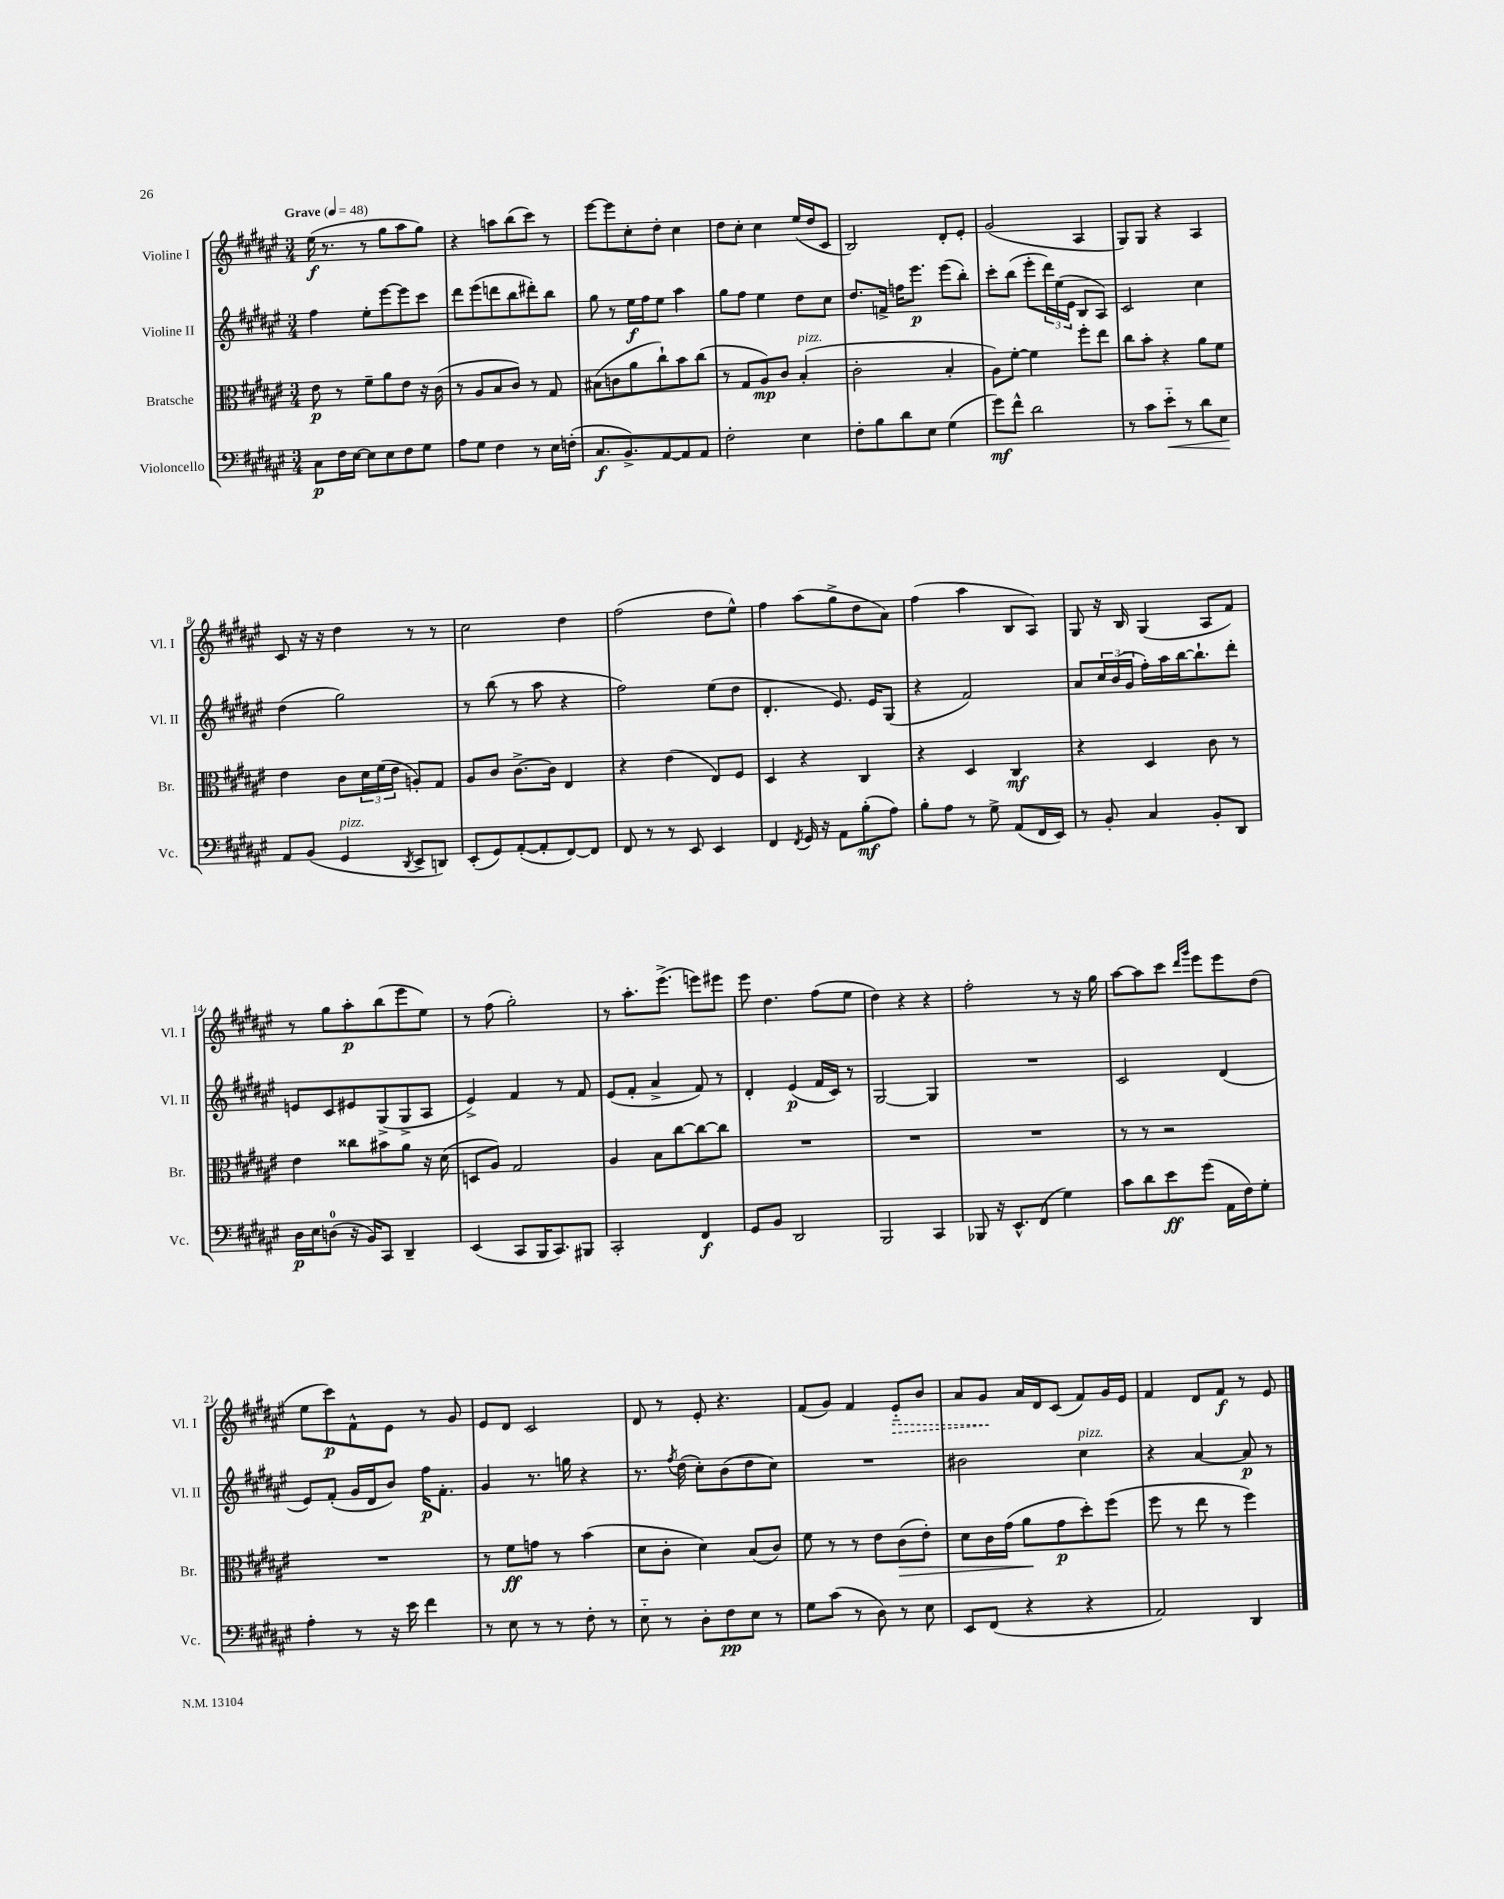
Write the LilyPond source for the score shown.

<<
\new StaffGroup <<
\new Staff = "s0" \with { instrumentName = "Violine I" shortInstrumentName = "Vl. I" } {
    \clef treble \key fis \major \numericTimeSignature \time 3/4 \tempo "Grave" 4 = 48
    eis''16\f( r8. r8 gis''8 ais''8 gis''8) |
    r4 a''8 b''8( cis'''8) r8 |
    eis'''8~ eis'''8 cis''8-. dis''8-. cis''4 |
    dis''8 cis''8-. cis''4 eis''16( dis''16 cis'8 |
    b2) dis'8-. eis'8-. |
    gis'2( ais4 |
    gis8) gis8 r4 ais4 |
    cis'8 r16 r16 dis''4 r8 r8 |
    cis''2 dis''4 |
    fis''2( dis''8 eis''8-^) |
    fis''4 ais''8( gis''8-> dis''8 ais'8) |
    fis''4( ais''4 b8 ais8) |
    gis8 r16 b16 gis4( ais8 fis'8) |
    r8 gis''8 ais''8-.\p b''8( eis'''8 eis''8) |
    r8 fis''8( gis''2-.) |
    r8 ais''8.-. eis'''8.->( e'''8) eis'''8 |
    eis'''8 dis''4. fis''8( eis''8 |
    dis''4) r4 r4 |
    fis''2-. r8 r16 gis''16 |
    ais''8~ ais''8 cis'''8 \grace { dis'''16 gis'''16 } eis'''8 eis'''8 dis''8( |
    eis''8 cis'''8\p) fis'8-^ eis'8 r8 gis'8 |
    eis'8 dis'8 cis'2 |
    dis'8 r8 eis'8-. r4. |
    fis'8( gis'8) fis'4 \once \override Hairpin.style = #'dashed-line eis'8-_\> b'8 |
    ais'8 gis'8\! ais'16 dis'16 cis'8( fis'8) gis'16 eis'16 |
    fis'4 dis'8 fis'8\f r8 eis'8 \bar "|." |
}
\new Staff = "s1" \with { instrumentName = "Violine II" shortInstrumentName = "Vl. II" } {
    \clef treble \key fis \major \numericTimeSignature \time 3/4
    fis''4 eis''8-. eis'''8~ eis'''8 cis'''8 |
    dis'''8 eis'''8( d'''8 b''8 dis'''8-.) b''8 |
    gis''8 r8 eis''16\f fis''16 eis''8 ais''4 |
    gis''8 fis''8 eis''4 dis''8 cis''8 |
    dis''8. f'16-> f''16 eis'''8.\p eis'''8( b''8-.) |
    cis'''8-. b''8( eis'''8-. \tuplet 3/2 { dis'''16) eis''16( eis'16 } b8 ais8) |
    cis'2 cis''4 |
    dis''4( gis''2) |
    r8 b''8( r8 ais''8 r4 |
    fis''2) eis''8( dis''8 |
    dis'4.-. eis'8.) eis'16 gis8( |
    r4 fis'2) |
    ais'8 \tuplet 3/2 { cis''16 b'16( gis'16 } fis''16-.) ais''16 b''16~ b''8.-! dis'''8-. |
    e'8 cis'8 eis'8 gis8->( gis8-> ais8 |
    eis'4->) fis'4 r8 fis'8 |
    eis'8( fis'8-. ais'4-> fis'8) r8 |
    dis'4-. eis'4\p( fis'16 cis'16) r8 |
    gis2~ gis4 |
    R2. |
    cis'2 dis'4( |
    eis'8) fis'8-.( gis'16 dis'16 b'8) fis''16\p fis'8.-. |
    gis'4 r8. g''16 r4 |
    r8. \acciaccatura { fis''8 } dis''16( cis''8-.) b'8( dis''8 cis''8) |
    R2. |
    bis'2 cis''4^\markup { \italic "pizz." } |
    r4 ais'4~ ais'8\p r8 \bar "|." |
}
\new Staff = "s2" \with { instrumentName = "Bratsche" shortInstrumentName = "Br." } {
    \clef alto \key fis \major \numericTimeSignature \time 3/4
    eis'8\p r8 fis'8-- ais'8 eis'8 r16 cis'16( |
    r8 ais8 b8 cis'8) r8 gis8 |
    bis8( c'8 ais'8 cis''8-!) b'8 cis''8( |
    r8 gis8 ais8\mp) cis'8 b4-.^\markup { \italic "pizz." }( |
    cis'2-. b4-. |
    ais8) fis'8~-. fis'4 fis''8-. eis''8 |
    cis''8 b'8-. r4 ais'8 fis'8 |
    eis'4 cis'8 \tuplet 3/2 { dis'16 fis'16( eis'16 } a8-.) gis8 |
    ais8 cis'8 cis'8.~-> cis'16 eis4 |
    r4 eis'4( eis8) fis8 |
    dis4 r4 cis4 |
    r4 dis4 cis4\mf |
    r4 dis4 cis'8 r8 |
    eis'4 cisis''8 bis'8 ais'8 r16 dis'16( |
    d8 ais8) gis2 |
    ais4 b8 cis''8~ cis''8~ cis''8 |
    R2. |
    R2. |
    R2. |
    r8 r8 r2 |
    R2. |
    r8 fis'8\ff g'8 r8 b'4( |
    dis'8 cis'8-. dis'4) b8( cis'8) |
    fis'8 r8 r8 eis'8 cis'8\>( eis'8-.) |
    dis'8 cis'16 gis'16( ais'8\! gis'8\p dis''8-.) fis''8( |
    fis''8 r8 eis''8 r8 fis''4) \bar "|." |
}
\new Staff = "s3" \with { instrumentName = "Violoncello" shortInstrumentName = "Vc." } {
    \clef bass \key fis \major \numericTimeSignature \time 3/4
    cis8\p fis16 eis16~ eis8 eis8 fis8 gis8 |
    ais8 gis8 fis4 r8 eis16 f16-.( |
    cis8.\f b,8.->) ais,8~ ais,8 ais,8 |
    fis2-. eis4 |
    fis8-. b8 dis'8 eis8 gis4( |
    gis'8\mf) fis'8-^ dis'2 |
    r8 cis'8 eis'8-_\< r8 dis'8 eis8\! |
    ais,8 b,8( gis,4^\markup { \italic "pizz." } \acciaccatura { dis,8 } eis,8-> d,8) |
    eis,8-.( gis,8) ais,8~-.( ais,8-. fis,8~) fis,8 |
    fis,8 r8 r8 eis,8 eis,4 |
    fis,4 \acciaccatura { fis,8 } gis,16 r16 ais,8 b8-.\mf( ais8) |
    b8-. ais8 r8 gis8-> ais,8( fis,16 eis,16) |
    r8 b,8-. cis4 b,8-. dis,8 |
    dis16\p eis16 d8-0( r16 b,16) cis,8 dis,4-- |
    eis,4( cis,8 b,,16 cis,8.) bis,,8 |
    cis,2-. fis,4\f |
    gis,8 b,8 dis,2 |
    b,,2 cis,4 |
    bes,,8 r16 eis,8.-^ fis,8( gis4) |
    cis'8 dis'8 eis'8\ff gis'8( ais,16 fis16) gis8-. |
    ais4-. r8 r16 eis'16 fis'4 |
    r8 eis8 r8 r8 fis8-. r8 |
    eis8-_ r8 dis8-. fis8\pp eis8 r8 |
    gis8 cis'8( r8 dis8) r8 eis8 |
    eis,8 fis,8( r4 r4 |
    ais,2) dis,4 \bar "|." |
}
>>
>>
